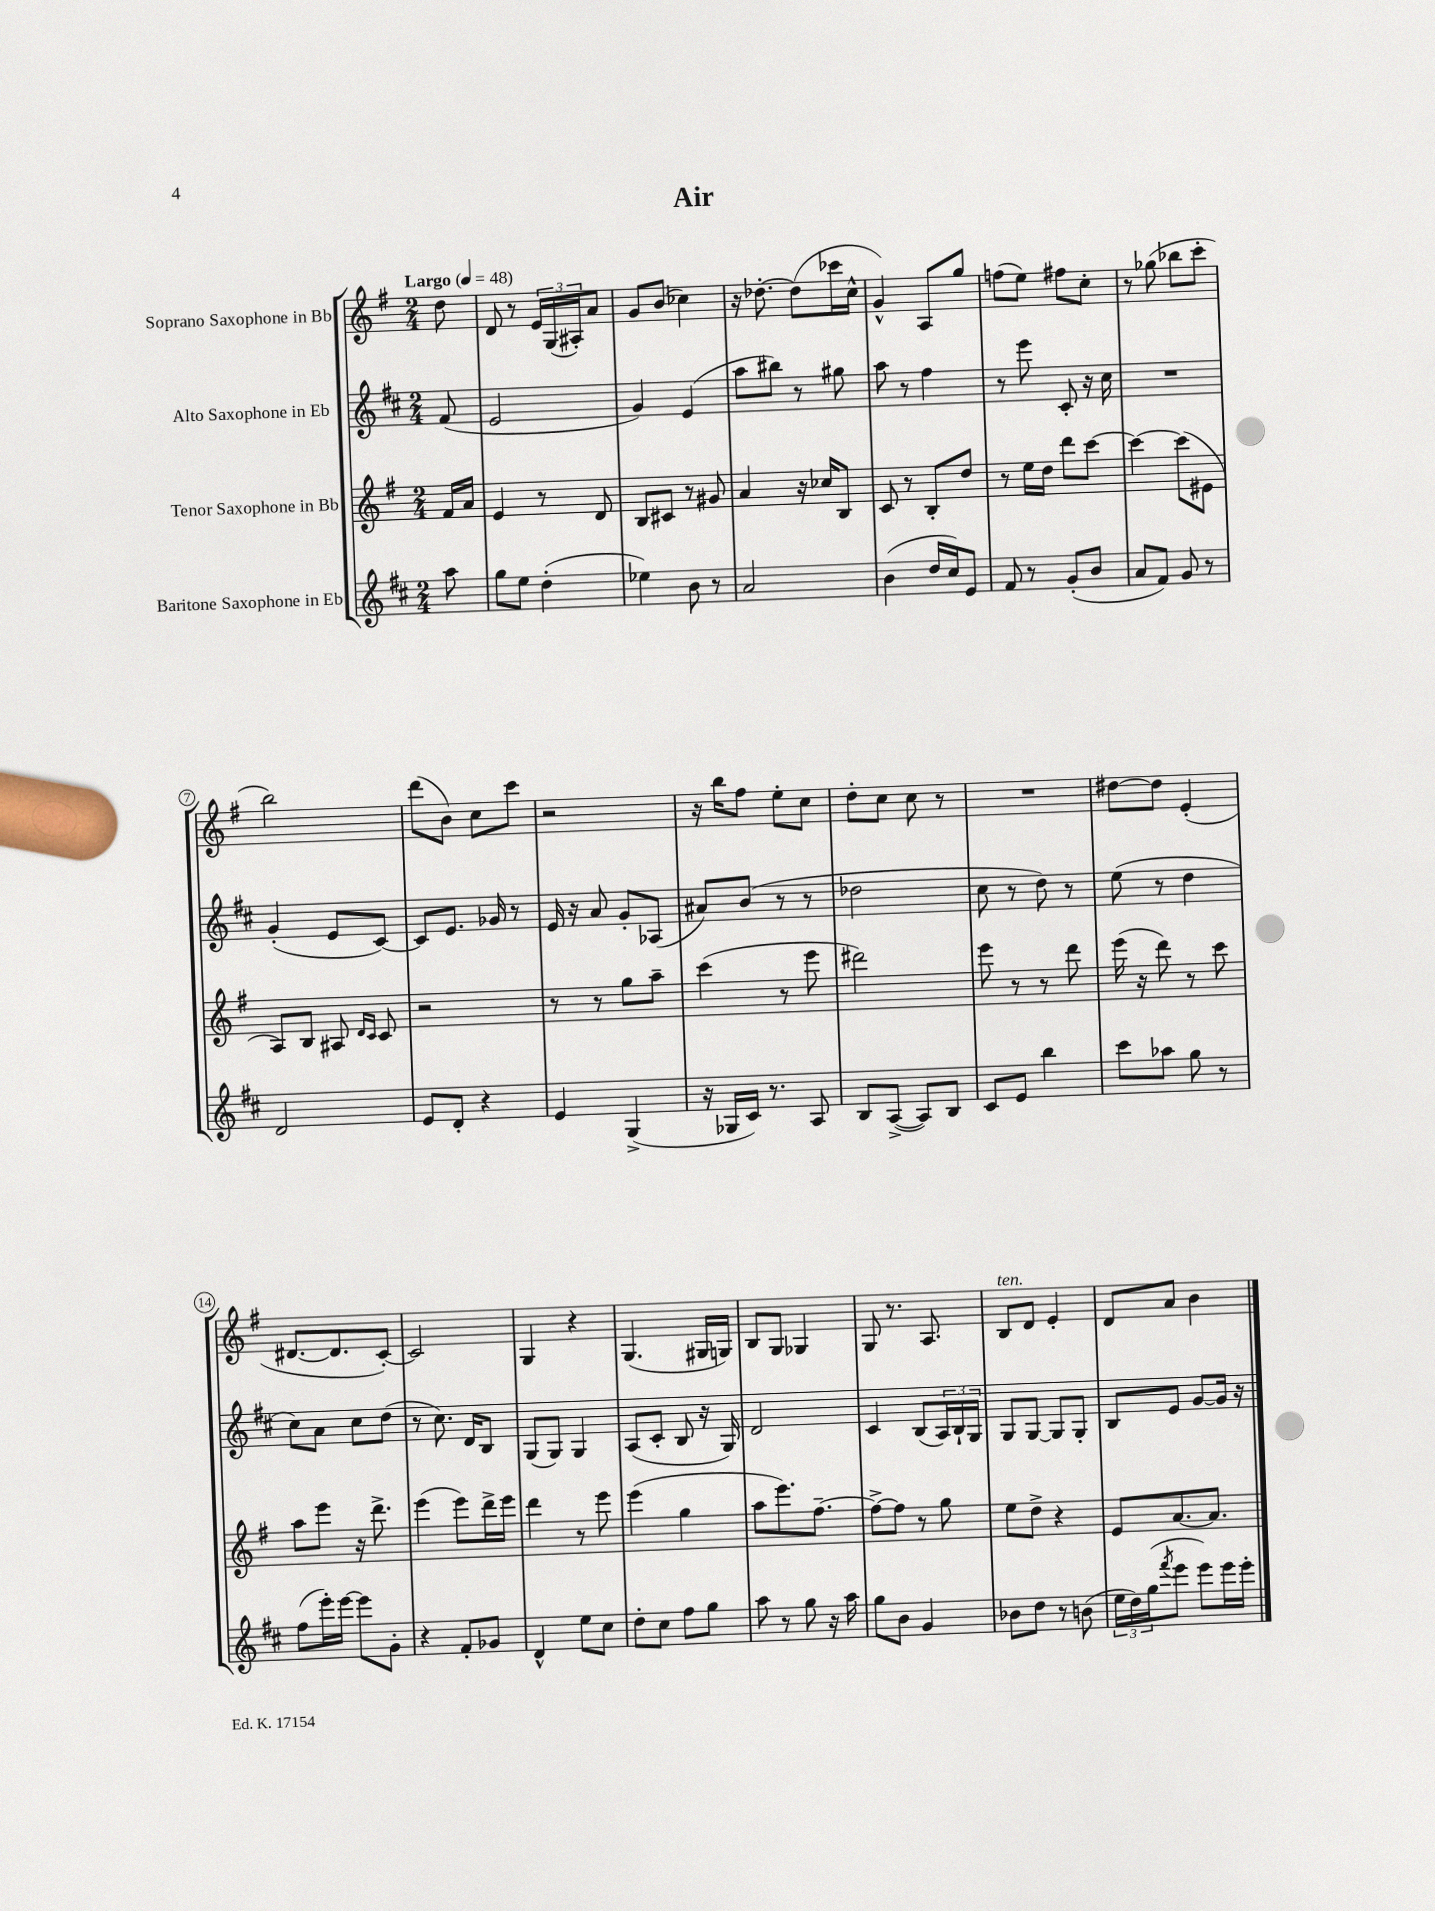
\header { title = "Air" }
<<
\new StaffGroup <<
\new Staff = "s0" \with { instrumentName = "Soprano Saxophone in Bb" } {
    \clef treble \key g \major \numericTimeSignature \time 2/4 \partial 8 \tempo "Largo" 4 = 48
    d''8 |
    d'8 r8 \tuplet 3/2 { e'16 g16( ais16-.) } a'8 |
    g'8 b'8( ces''4) |
    r16 des''8.~-. des''8( ces'''16 c''16-^ |
    g'4-^) a8 g''8 |
    f''8( e''8) fis''8 c''8-. |
    r8 ges''8( bes''8 c'''8-. |
    b''2) |
    d'''8( b'8) c''8 c'''8 |
    r2 |
    r16 b''16 fis''8 e''8-. c''8 |
    d''8-. c''8 c''8 r8 |
    R2 |
    dis''8~ dis''8 e'4-.( |
    dis'8.~ dis'8. c'8~-.) |
    c'2 |
    g4 r4 |
    g4.( gis16 g16) |
    b8 g8 ges4 |
    g8 r8. a8. |
    b8^\markup { \italic "ten." } d'8 e'4-. |
    d'8 a'8 b'4 \bar "|." |
}
\new Staff = "s1" \with { instrumentName = "Alto Saxophone in Eb" } {
    \clef treble \key d \major \numericTimeSignature \time 2/4 \partial 8
    fis'8( |
    e'2 |
    g'4) e'4( |
    a''8 bis''8) r8 gis''8 |
    a''8 r8 fis''4 |
    r8 e'''8 cis'8-. r16 cis''16 |
    R2 |
    g'4-.( e'8 cis'8~) |
    cis'8 e'8. ges'16 r8 |
    e'16 r16 a'8 g'8-. aes8( |
    ais'8) b'8( r8 r8 |
    des''2 |
    cis''8 r8 d''8) r8 |
    e''8( r8 d''4 |
    cis''8) a'8 cis''8 d''8( |
    r8 cis''8.) d'16 b8 |
    g8( g8) g4 |
    a8( cis'8-. b8 r16 g16) |
    d'2 |
    cis'4 b8( \tuplet 3/2 { a16) b16-! g16 } |
    g8 g8~ g8 g8-. |
    b8 e'8 g'8~ g'16 r16 \bar "|." |
}
\new Staff = "s2" \with { instrumentName = "Tenor Saxophone in Bb" } {
    \clef treble \key g \major \numericTimeSignature \time 2/4 \partial 8
    fis'16 a'16 |
    e'4 r8 d'8 |
    b8 cis'8 r8 gis'8 |
    a'4 r16 ces''16 b8 |
    c'8 r8 b8-. d''8 |
    r8 e''16 d''16 d'''8 c'''8~ |
    c'''4~ c'''8( eis'8 |
    a8) b8 ais8 \grace { d'16 c'16 } c'8 |
    r2 |
    r8 r8 g''8 a''8-- |
    c'''4( r8 e'''8 |
    dis'''2) |
    e'''8 r8 r8 d'''8 |
    e'''16( r16 d'''8) r8 c'''8 |
    a''8 e'''8 r16 d'''8.-> |
    e'''4( e'''8) d'''16-> e'''16 |
    d'''4 r8 e'''8 |
    e'''4( g''4 |
    a''8 e'''8.) fis''8.~-- |
    fis''8~-> fis''8 r8 g''8 |
    e''8 d''8-> r4 |
    e'8 a'8.~ a'8. \bar "|." |
}
\new Staff = "s3" \with { instrumentName = "Baritone Saxophone in Eb" } {
    \clef treble \key d \major \numericTimeSignature \time 2/4 \partial 8
    a''8 |
    g''8 e''8 d''4-.( |
    ees''4) b'8 r8 |
    a'2 |
    b'4( d''16 cis''16) e'8 |
    fis'8 r8 g'8-.( b'8 |
    a'8 fis'8) g'8 r8 |
    d'2 |
    e'8 d'8-. r4 |
    e'4 g4->( |
    r16 ges16 cis'16) r8. a8 |
    b8 a8~->( a8) b8 |
    cis'8 e'8 b''4 |
    cis'''8 aes''8 g''8 r8 |
    fis''8( e'''16-.) e'''16~ e'''8 g'8-. |
    r4 fis'8-. ges'8 |
    d'4-^ e''8 cis''8 |
    d''8-. cis''8 fis''8 g''8 |
    a''8 r8 g''8 r16 a''16 |
    g''8 b'8 g'4 |
    bes'8 d''8 r8 b'8( |
    \tuplet 3/2 { e''16 d''16) g''16( } \acciaccatura { fis'''8 } e'''8 e'''8) e'''16 e'''16-. \bar "|." |
}
>>
>>
\layout { \context { \Score \override BarNumber.stencil = #(make-stencil-circler 0.1 0.3 ly:text-interface::print) } }
